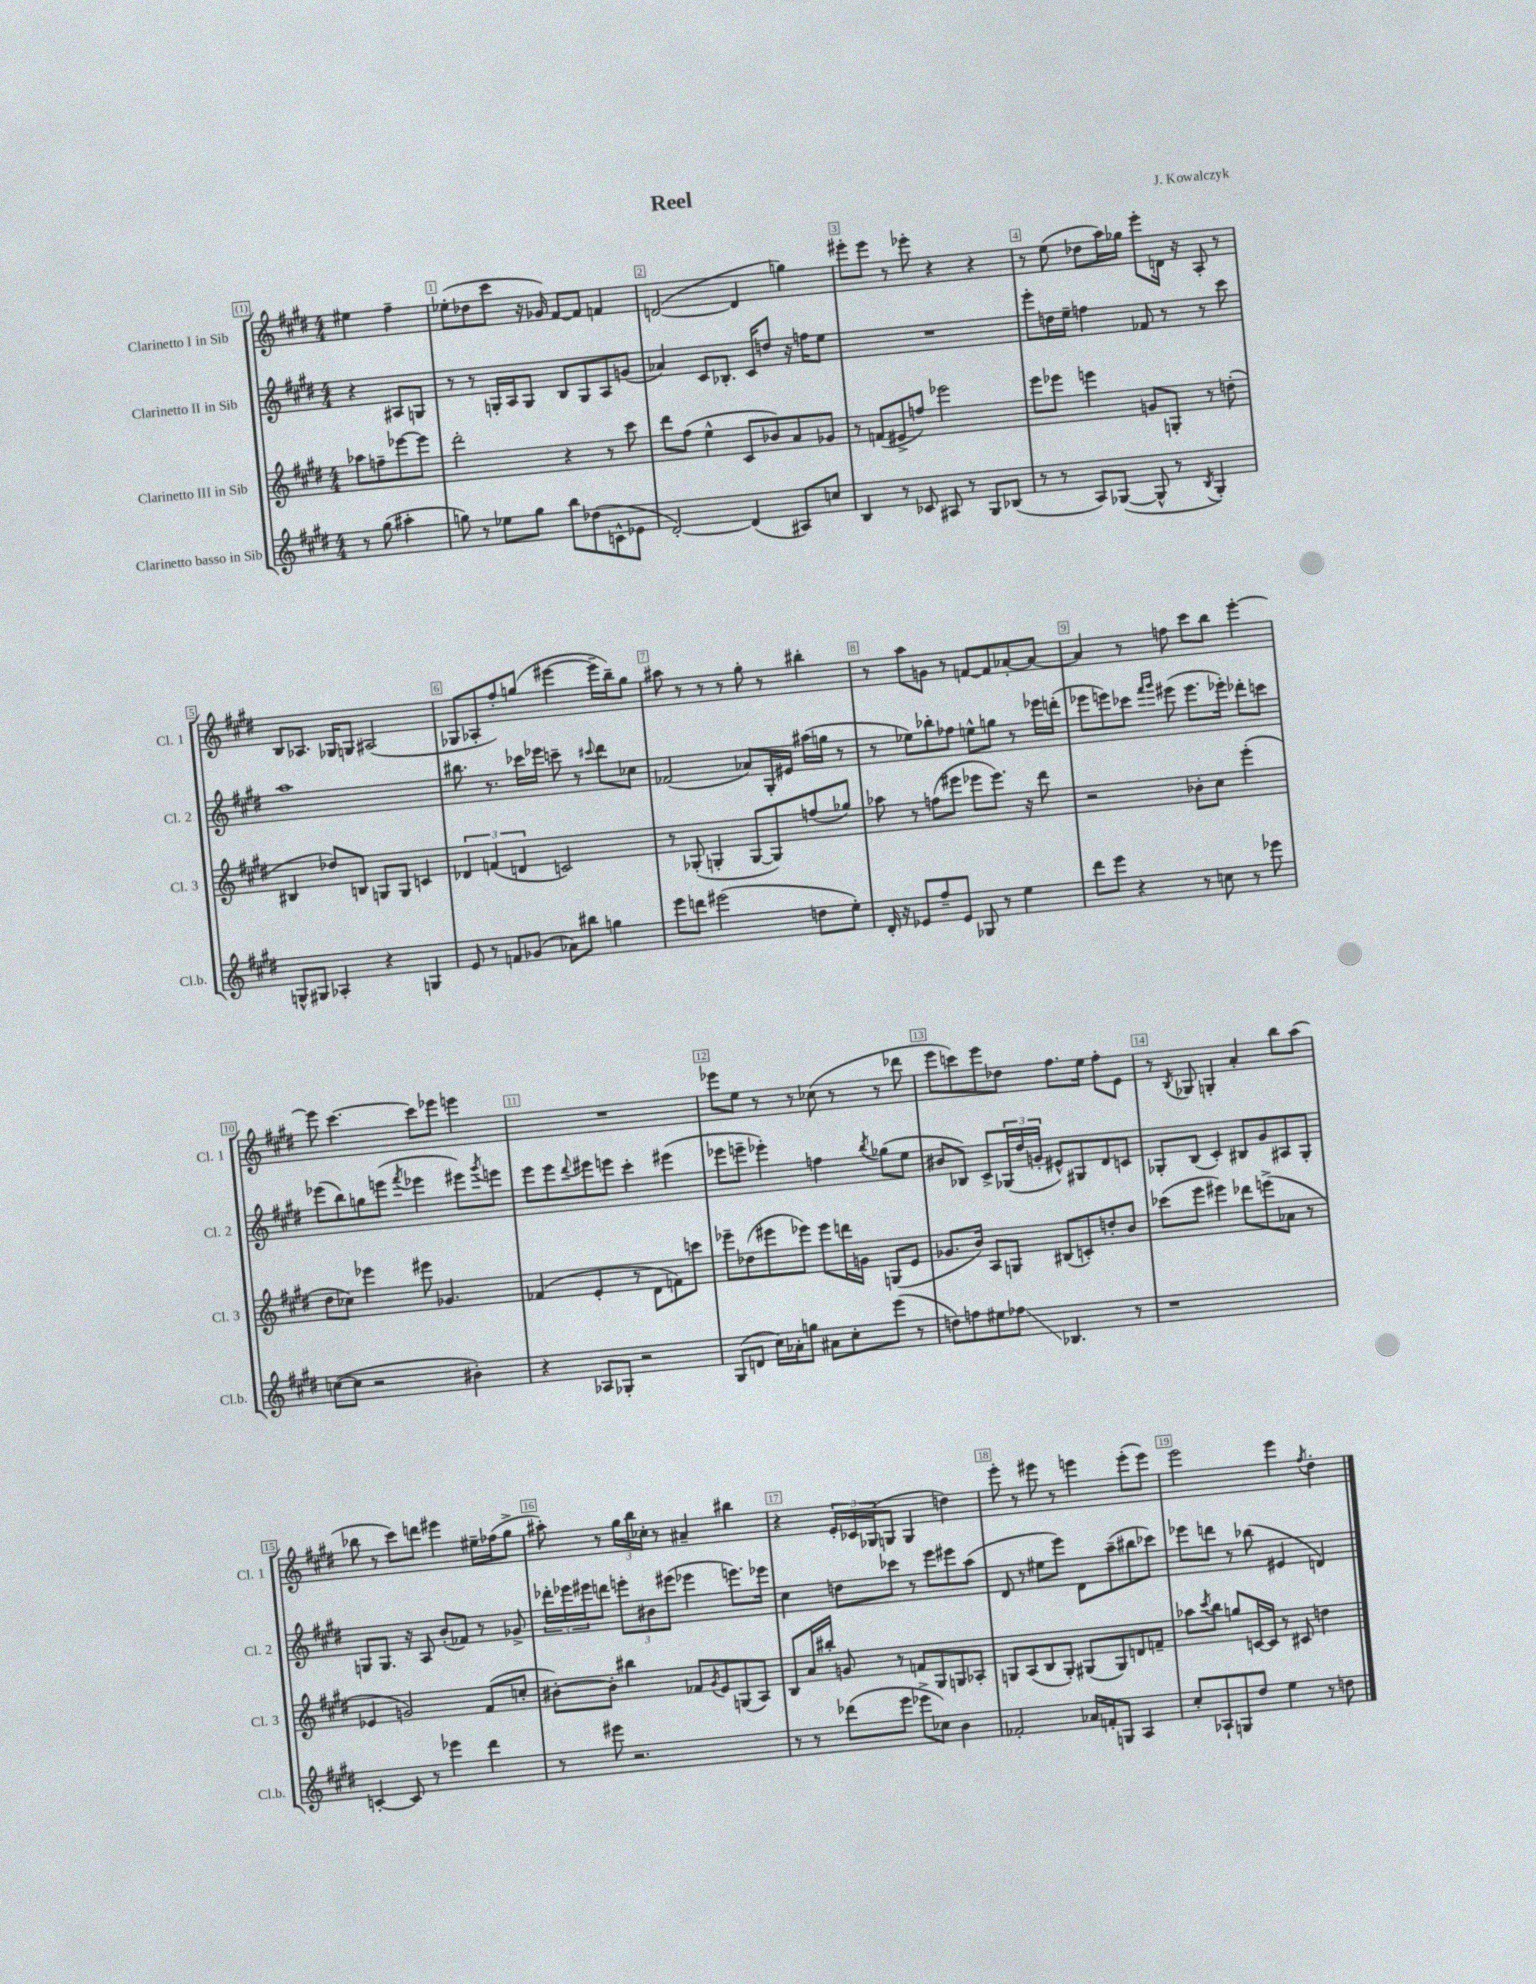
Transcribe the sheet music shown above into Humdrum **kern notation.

**kern	**kern	**kern	**kern
*staff4	*staff3	*staff2	*staff1
*clefG2	*clefG2	*clefG2	*clefG2
*k[f#c#g#d#]	*k[f#c#g#d#]	*k[f#c#g#d#]	*k[f#c#g#d#]
*M4/4	*M4/4	*M4/4	*M4/4
8r	8aa-	4r	4ee#
(8gg#	8ff~	.	.
4aa#'	[8eee-	8A#	4ff#~
.	8eee-]	8G	.
=	=	=	=
8gg)	2ddd#'	8r	(8ee-'
8r	.	8r	8dd-
8ee-	.	16G'	8ccc#
.	.	16A	.
8gg	.	8G	16r
.	.	.	16g-)
8bb	4r	8B	[8f#
(8dd-	.	8G	8f#]
8c^^	8r	8A	4f
8e-	8ccc#	(8g	.
=	=	=	=
[2d#')	8ddd#	4a-)	([2d
.	(8ff#	.	.
.	4ee^^	8c#	.
.	.	8.B-'	.
(4d#]	8c#	.	4d]
.	.	16c#	.
.	8b-)	8dd	.
8A#)	8a	16r	4gg)
.	.	16ff	.
8cc	8g-	8ee	.
=	=	=	=
4B	8r	1r	8eee#'
.	(8f	.	8eee#
8r	8e#^	.	8r
8c-	8ff)	.	8eee-'
8A#	2eee-	.	4r
8r	.	.	.
8G#	.	.	4r
(8B-	.	.	.
=	=	=	=
8r	8eee	8eee'	8r
8r	8eee-	16dd	(8ee
.	.	16ee~	.
8A)	4eee	4ff	8dd-
([8G-	.	.	16aa)
.	.	.	16gg-
8G-^^]	8g	8f-	8eee'
8r	8G'	8r	16d
.	.	.	16r
8qB	.	.	.
4G-')	8r	8r	8A'
.	(8dd'	8ccc#	8r
=	=	=	=
8G^^	4B#	1aa	8B
8G#	.	.	8.A-
4A-'	8dd-)	.	.
.	.	.	16G-
.	8B	.	8G
4r	8G	.	(2A#
.	8G	.	.
4G	4c	.	.
=	=	=	=
8e	6d-	8.bb#	8G-
8r	.	.	8A-'
.	(6f	.	.
.	.	8.r	.
8f	.	.	8ff#')
.	6d	.	.
(8g-	.	16ccc-	(8gg
.	.	16eee-	.
8a-)	2c)	8ccc~	[4eee#
8bb#	.	8r	.
.	.	8qqccc#	.
4gg	.	8ddd#	16eee#~]
.	.	.	16bb~)
.	.	8cc-	8gg
=	=	=	=
8eee	8r	(2f-	8aa#
8ddd	(8G-'	.	8r
(2eee#	4G'	.	8r
.	.	.	8r
.	[8G	8a-)	8gg#'
.	8G])	16G#'	8r
.	.	16e#	.
8dd	(8ff	(16aa#	4bb#'
.	.	16gg	.
8ee')	8gg-)	8r	.
=	=	=	=
16d#'	8aa-	8r	8r
16r	.	.	.
8e-	8r	8ee-)	8aa
8ff#~	(8ff	8bb-'	8g
8e-	8eee#	8ff-	8r
8G-	8eee-	8ee^^	[8f
8r	8.eee-)	8gg	8f]
4ee	.	8r	[8a-'
.	16r	.	.
.	8ddd#	16eee-	8a-_
.	.	(16ddd'	.
=	=	=	=
8ddd#	2r	8eee-	4a-]
8eee	.	8eee)	.
4r	.	8ccc-	8r
.	.	16qqfff#	.
.	.	16qqggg#	.
.	.	(8eee#	8ff
8r	8b-'	8.eee#	8ccc#
8cc	8cc#	.	8bb
.	.	16eee-')	.
8r	(4eee'	8ddd-'	[4eee'
8eee-	.	8ccc	.
=	=	=	=
([8cc	8dd#	(8eee-	8eee]
8cc]	8cc-)	8bb)	[4.ccc#
2r	4eee-	8gg	.
.	.	(8eee	.
.	.	8qfff#	.
.	8eee#	4eee-	8ccc#]
.	4.g-	.	8eee-
4b#')	.	8eee#)	4eee
.	.	8qggg#	.
.	.	8eee	.
=	=	=	=
4r	(4f-	8eee	1r
.	.	8eee	.
.	.	8qqddd#	.
8A-	4e'	8eee#	.
8G-'	.	8eee	.
2r	8r	4ccc#'	.
.	8d#	.	.
.	8f)	(4eee#	.
.	8ccc	.	.
=	=	=	=
(8G#	8eee-~	8eee-	8eee-
8d	(8dd-	8eee~	8ee
16cc#)	8eee#	4eee-')	8r
16a-'	.	.	.
8gg	8eee-)	.	8r
8a#	8eee-	4ff	(8cc-
8cc#'	16ddd	.	8r
.	16g	.	.
.	.	8qbb	.
(8eee	(8G	(8gg-	8r
8r	8e	8ee	8ddd-
=	=	=	=
8dd)	8.g-	8b#	8eee
8ff	.	8B-)	8ccc)
.	16b)	.	.
8ee#	8A	8c#^	8eee
8ff-	8G	(24G-	8dd-
.	.	24dd#	.
.	.	24g'	.
4.B-	(8B#	8e#^^)	8.ff#
.	8c')	8G#	.
.	.	.	16ee
.	8dd'	8d#	8ff#'
8r	8b	8c	8e
=	=	=	=
1r	(8ccc-	8G-'	8r
.	.	.	8qB
.	8eee	(8B	8G-
.	4eee#)	4c#')	4G'
.	8ddd-	8B#	4a'
.	(8eee^	8g#	.
.	8a-	8A#	8bb
.	8r	8G-'	(8aa
=	=	=	=
[4c'	4e-	8G	8bb-
.	.	8.G	8r
8c]	2g)	.	8ccc#)
.	.	16r	.
8r	.	8A	8ddd
4eee-	.	(8b'	4eee#
.	.	8f-)	.
4ddd#	(8f#	8r	16ee#~
.	.	.	(16ff-
.	8cc'	8g-^	8gg#^
=	=	=	=
8r	[8b#')	24ddd-'	8aa#')
.	.	24eee-	.
.	.	24eee#	.
8eee#	8b#']	8ddd	8r
2.r	4bb#	12eee'	24gg#
.	.	.	24bb
.	.	12b#	24cc-'
.	.	.	8r
.	.	(12eee#	.
.	8f-	4eee-	4a#~
.	8qg#	.	.
.	8e	.	.
.	(8G	8.eee)	4bb#
.	8A)	.	.
.	.	16eee-	.
=	=	=	=
8r	8B	4cc#	4r
8r	16a	.	.
.	16bb#'	.	.
(8ddd-	8g	8dd	24e'
.	.	.	24c-
.	.	.	(24G-
8eee	8r	8ccc-	8G
8eee-^	8f	8r	4G
8cc-)	8G#	8eee	.
4b	8G	8eee#	4dd)
.	8A-'	(8aa	.
=	=	=	=
2f-'	8G	8d#	8eee'
.	(8A	8r	8r
.	8B	8ee#	8eee#
.	8G')	8eee)	8r
16a-	(8G#	8d#	4eee
16f'	.	.	.
8G	8G#)	(8aa~	.
4A	8d	8bb#	(8eee'
.	8f~	8ccc-)	8eee)
=	=	=	=
8cc#'	8aa-	8eee-	2eee
.	8qccc#	.	.
8A-`	8bb	8ddd	.
8G	8gg	8r	.
8dd#	[16c	(8bb-	.
.	16c]	.	.
4ee	8r	4e#	4eee
.	8c#	.	.
.	.	.	8qff#
8r	4dd	4d)	4dd#'
8dd	.	.	.
==	==	==	==
*-	*-	*-	*-
